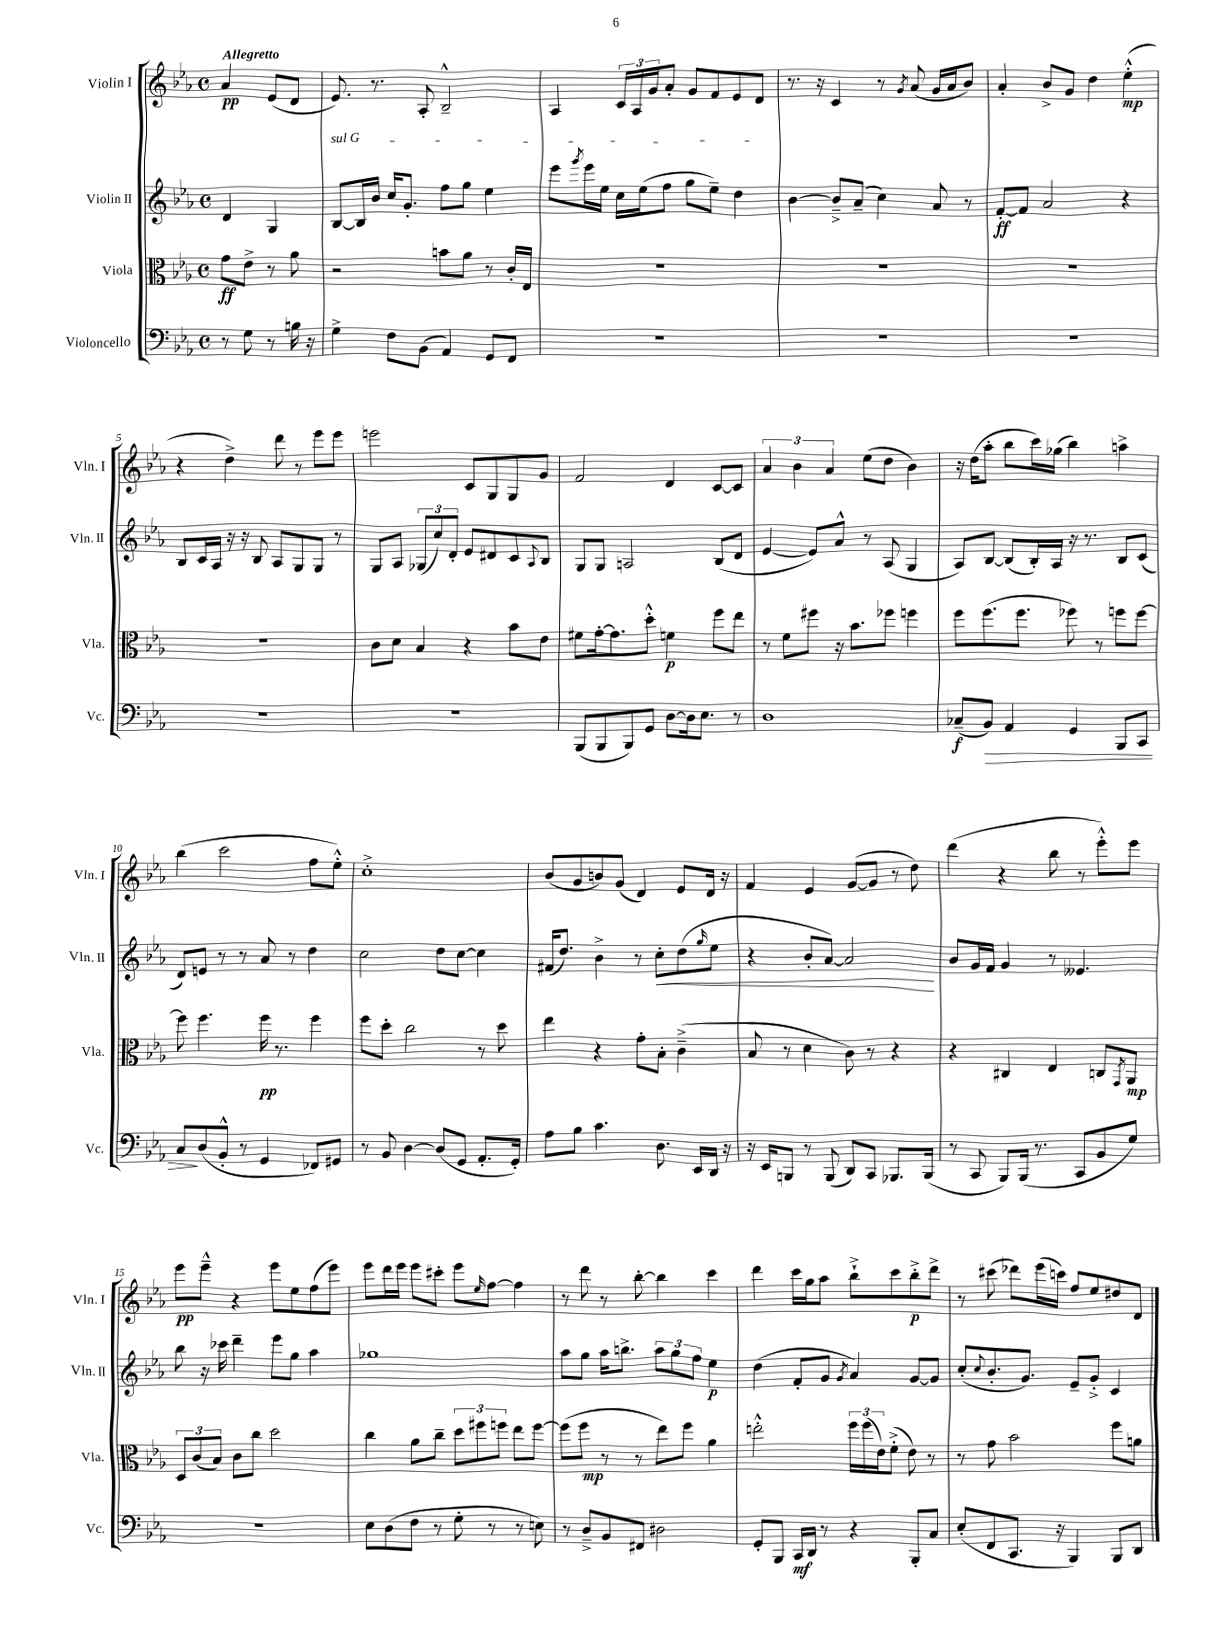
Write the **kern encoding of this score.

**kern	**kern	**kern	**kern
*staff4	*staff3	*staff2	*staff1
*clefF4	*clefC3	*clefG2	*clefG2
*k[b-e-a-]	*k[b-e-a-]	*k[b-e-a-]	*k[b-e-a-]
*M4/4	*M4/4	*M4/4	*M4/4
*met(c)	*met(c)	*met(c)	*met(c)
8r	8g	4d	4a-
8G	8e-^	.	.
8r	8r	4G	(8e-
16B	8a-	.	8d
16r	.	.	.
=	=	=	=
4G^	2r	[8B-	8.e-)
.	.	16B-]	.
.	.	16b-	8.r
8F	.	16cc	.
.	.	8.g'	.
(8BB-	.	.	8A-'
4AA-)	8b	8ff	2B-~^^
.	8a-	8gg	.
8GG	8r	4ee-	.
8FF	16c'	.	.
.	16E-	.	.
=	=	=	=
1r	1r	8eee-	4A-
.	.	8qggg	.
.	.	16eee-	.
.	.	16ee-	.
.	.	16cc	24c
.	.	.	24A-
.	.	(16ee-	.
.	.	.	24g
.	.	8ff	8a-'
.	.	8gg	8g
.	.	8ee-~)	8f
.	.	4dd	8e-
.	.	.	8d
=	=	=	=
1r	1r	[4b-	8.r
.	.	.	16r
.	.	8b-~^]	4c
.	.	(8a-~	.
.	.	4cc)	8r
.	.	.	8qg
.	.	.	(8a-
.	.	8a-	16g
.	.	.	16a-
.	.	8r	8b-)
=	=	=	=
1r	1r	[8f'	4a-'
.	.	8f]	.
.	.	2a-	8b-^
.	.	.	8g
.	.	.	4dd
.	.	4r	(4ee-'^^
=	=	=	=
1r	1r	8B-	4r
.	.	16c	.
.	.	16A-	.
.	.	16r	4dd^)
.	.	16r	.
.	.	8B-	.
.	.	8A-	8ddd
.	.	8G	8r
.	.	8G	8eee-
.	.	8r	8eee-
=	=	=	=
1r	8c	8G	2eee
.	8d	8A-	.
.	4B-	(12G-	.
.	.	12cc)	.
.	.	12d'	.
.	4r	8e-	8c
.	.	8d#	8G
.	8b-	8c	8G
.	.	8qqA-	.
.	8e-	8B-	8g
=	=	=	=
(8BBB-	8f#	8G	2f
8BBB-	[16g'	8G	.
.	8.g]	.	.
8BBB-)	.	2A	.
8GG	8dd'^^	.	.
[8D	4f	.	4d
16D]	.	.	.
8.E-	.	.	.
.	8ff	(8B-	[8c
8r	8ee-	8d	8c]
=	=	=	=
1D	8r	[4e-	6a-
.	8f	.	.
.	.	.	6b-
.	8ff#	8e-])	.
.	.	.	6a-
.	16r	8a-^^	.
.	8.b-	.	.
.	.	8r	(8ee-
.	8ff-	(8A-	8dd
.	4ff	4G	4b-)
=	=	=	=
(8C-~	8ff	8A-)	16r
.	.	.	(16dd
8BB-)	(8.ff	[8B-	8aa-'
4AA-	.	(8B-]	8bb-
.	8.ff	.	.
.	.	16B-')	16ccc)
.	.	16A-	(16gg-
4GG	8ff-)	16r	4bb-)
.	.	8.r	.
.	8r	.	.
8BBB-	8ff	8B-	4aa^
8CC	[8ff	(8c	.
=	=	=	=
8C	8ff]	8d)	(4bb-
(8D	4.ff	8e	.
8BB-'^^	.	8r	2ccc
8r	.	8r	.
4GG	16ff	8a-	.
.	8.r	.	.
.	.	8r	.
8FF-)	4ff	4dd	8ff
8GG#	.	.	8ee-'^^)
=	=	=	=
8r	8ff	2cc	1cc'^
8BB-	8dd'	.	.
[4D	2cc	.	.
(8D]	.	8dd	.
8GG	.	[8cc	.
8.AA-'	8r	4cc]	.
.	8dd	.	.
16GG')	.	.	.
=	=	=	=
8A-	4ee-	(16f#	(8b-
.	.	8.dd)	.
8B-	.	.	8g
4.c	4r	4b-^	8b)
.	.	.	(8g
.	8g'	8r	4d)
8.D	8B-'	8cc'	.
.	(4c~^	(8dd	8e-
16EE-	.	.	.
.	.	16qqgg	.
16DD	.	8ee-	16d
16r	.	.	16r
=	=	=	=
16r	8B-	4r	4f
16EE-	.	.	.
8BBB	8r	.	.
8r	4d	8b-'	4e-
(8BBB	.	[8a-)	.
8DD)	8c)	2a-]	([8g
8CC	8r	.	8g]
8.BBB-	4r	.	8r
.	.	.	8dd)
(16BBB-	.	.	.
=	=	=	=
8r	4r	8b-	(4ddd
8CC	.	16g	.
.	.	16f	.
8BBB-)	4C#	4g	4r
(16BBB-	.	.	.
8.r	.	.	.
.	4E-	8r	8bb-
8CC	.	4.e--	8r
8BB-	8C	.	8eee-'^^)
.	8qGG	.	.
8G)	8AA-	.	8eee-
=	=	=	=
1r	12D	8bb-	8eee-
.	(12c	.	.
.	.	16r	8eee-~^^
.	12B-)	.	.
.	.	16ccc-	.
.	8c	4ddd~	4r
.	8cc	.	.
.	2dd	8eee-	8eee-
.	.	8gg	8ee-
.	.	4aa-	(8ff
.	.	.	8eee-)
=	=	=	=
8E-	4cc	1gg-	8eee-
(8D	.	.	16ddd
.	.	.	16eee-
8F	8a-	.	8eee-
8r	8cc~	.	8ccc#'
8G'	12dd	.	8eee-
.	12ff#	.	.
.	.	.	16qqee-
8r	.	.	[8ff
.	12ff	.	.
8r	8ee-	.	4ff]
8E)	[8ff	.	.
=	=	=	=
8r	(8ff]	8aa-	8r
8D~^	8ff	8gg	8ddd
8BB-	8r	16aa-	8r
.	.	8.bb^	.
8FF#	8r	.	[8bb-'
2D#	8ee-)	12aa-	4bb-]
.	.	12gg	.
.	8ff	.	.
.	.	12ff	.
.	4a-	4ee-	4ccc
=	=	=	=
8GG'	2ee'^^	(4dd	4ddd
8BBB-	.	.	.
16CC	.	8f'	16ccc
16DD	.	.	16gg
8r	.	8g	8aa-
.	.	8qg	.
4r	24ff	4a-)	8bb-`^
.	(24ff	.	.
.	24e-)	.	.
.	(8f'^	.	8ccc
8BBB-'	8e-)	[8g	8bb-'^
8C	8r	8g]	8ddd^
=	=	=	=
(8E-'	8r	(8cc'	8r
.	.	8qqcc	.
8FF	8g	8.b-'	(8ccc#
8.CC	2b-	.	8ddd-)
.	.	8.g)	.
.	.	.	(16eee-
16r	.	.	16ccc)
4BBB-)	.	8e-~	8ff
.	.	8g'^	8ee-
8BBB-	8ff	4c	8dd#
8DD	8a	.	8d
==	==	==	==
*-	*-	*-	*-
